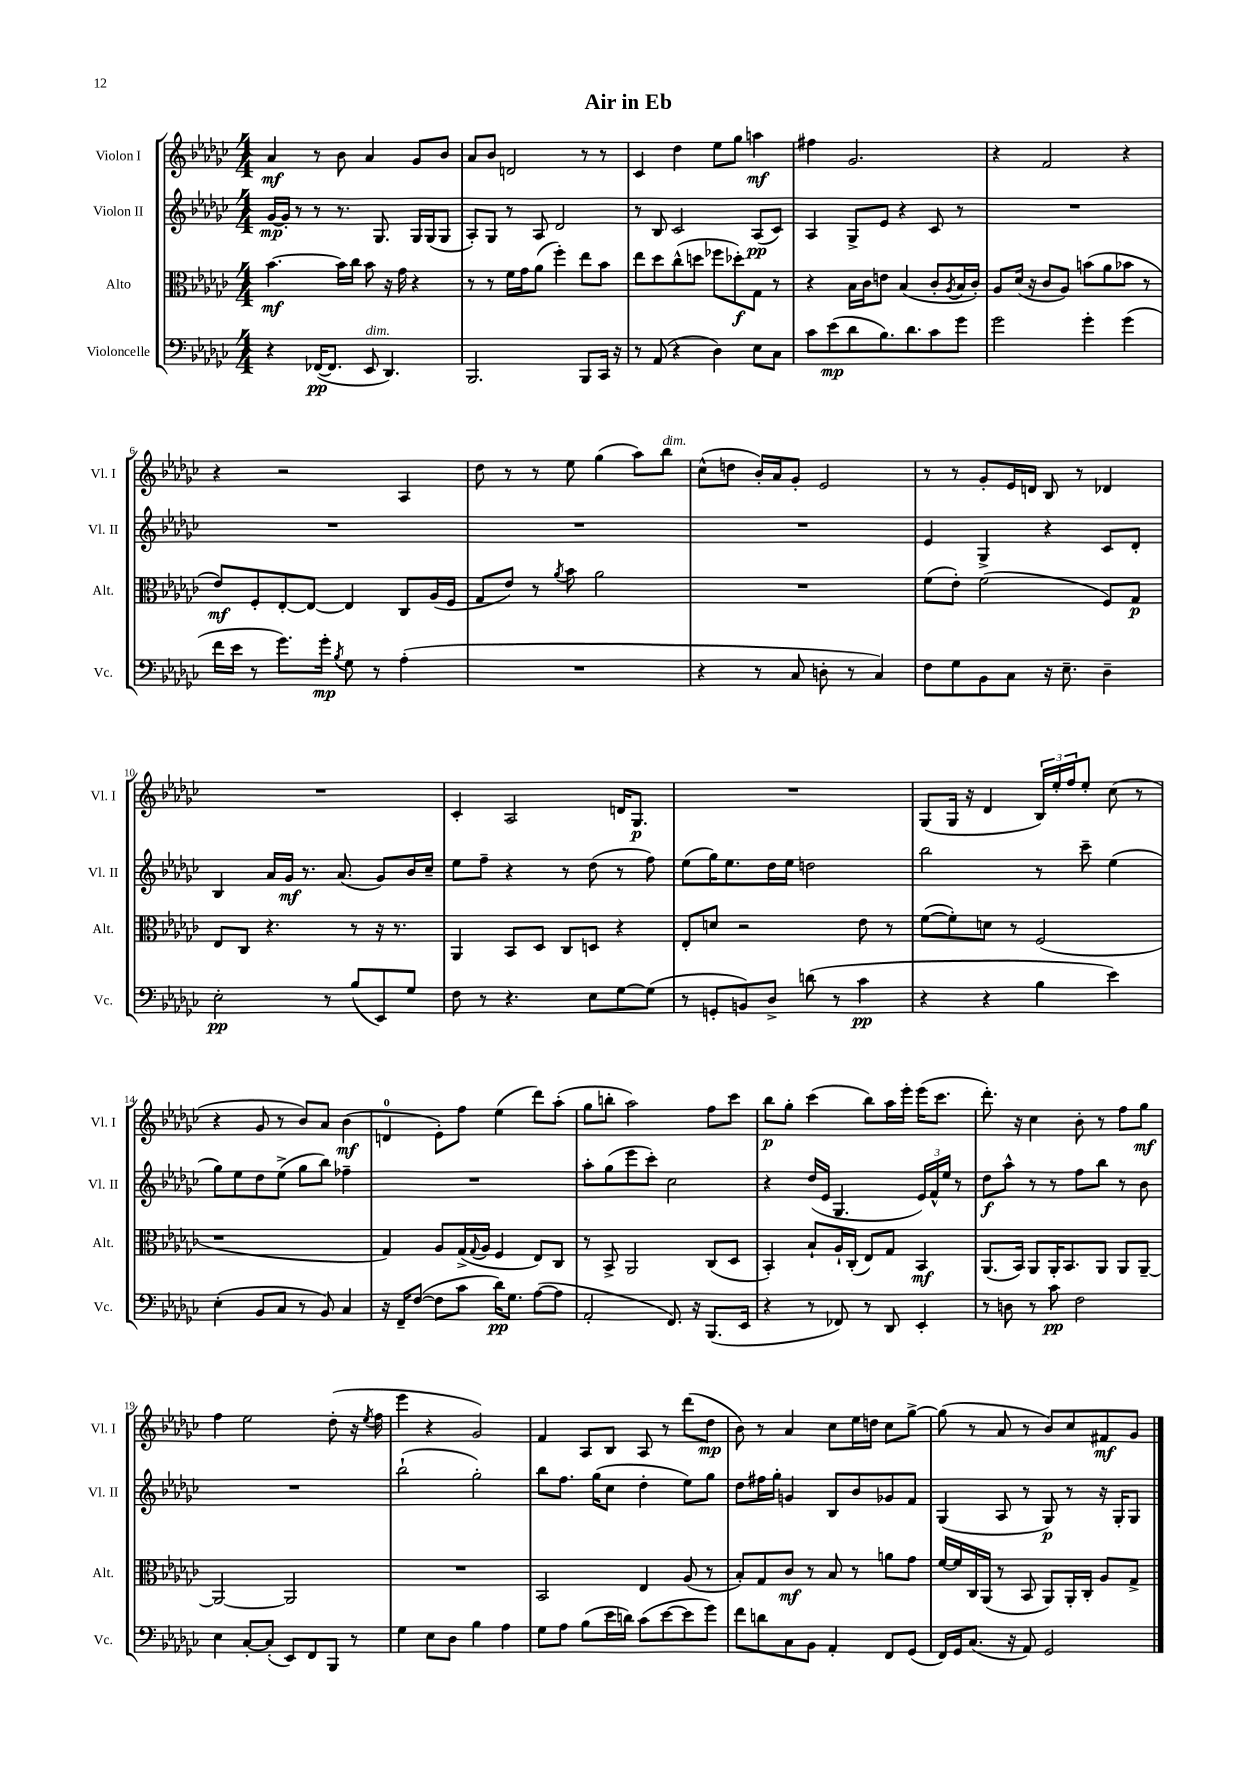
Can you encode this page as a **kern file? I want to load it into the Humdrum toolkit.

**kern	**dynam	**kern	**dynam	**kern	**dynam	**kern	**dynam
*part4	*part4	*part3	*part3	*part2	*part2	*part1	*part1
*staff4	*staff4	*staff3	*staff3	*staff2	*staff2	*staff1	*staff1
*I"Violoncelle	*	*I"Alto	*	*I"Violon II	*	*I"Violon I	*
*I'Vc.	*	*I'Alt.	*	*I'Vl. II	*	*I'Vl. I	*
*clefF4	*	*clefC3	*	*clefG2	*	*clefG2	*
*k[b-e-a-d-g-c-]	*	*k[b-e-a-d-g-c-]	*	*k[b-e-a-d-g-c-]	*	*k[b-e-a-d-g-c-]	*
*M4/4	*	*M4/4	*	*M4/4	*	*M4/4	*
=1	=1	=1	=1	=1	=1	=1	=1
4r	.	[4.b-\	mf	[16g-/LL	mp	4a-/	mf
.	.	.	.	16g-'/JJ]	.	.	.
.	.	.	.	8r	.	.	.
([16FF-X/KL	pp	.	.	8r	.	8r	.
8.FF-/J]	.	.	.	.	.	.	.
.	.	16b-\LL]	.	8.r	.	8b-\	.
.	.	16cc-\JJ	.	.	.	.	.
!LO:TX:a:i:t=dim.	!	!	!	!	!	!	!
8EE-/	.	8b-\	.	.	.	4a-/	.
.	.	.	.	8.G-/	.	.	.
4.DD-/)	.	16r	.	.	.	.	.
.	.	16g-\	.	.	.	.	.
.	.	4r	.	16G-/LL	.	8g-/L	.
.	.	.	.	(16G-/J	.	.	.
.	.	.	.	8G-/J	.	8b-/J	.
=2	=2	=2	=2	=2	=2	=2	=2
2.BBB-/	.	8r	.	8A-'/L)	.	8a-/L	.
.	.	8r	.	8G-/J	.	8b-/J	.
.	.	16f\LL	.	8r	.	2dn/	.
.	.	16g-\J	.	.	.	.	.
.	.	(8a-\J	.	8A-/	.	.	.
.	.	4ff'\)	.	2d-/	.	.	.
8BBB-/L	.	8ee-\L	.	.	.	8r	.
16CC-/Jk	.	8b-\J	.	.	.	8r	.
16r	.	.	.	.	.	.	.
=3	=3	=3	=3	=3	=3	=3	=3
8r	.	8ee-\L	.	8r	.	4c-/	.
(8AA-/	.	8dd-\	.	8B-/	.	.	.
4r	.	(8cc-^^\	.	2c-/	.	4dd-\	.
.	.	8ddn\J	.	.	.	.	.
4D-\)	.	8ff-X\L	.	.	.	8ee-\L	.
.	.	8dd-X'\)	f	.	.	8gg-\J	.
8E-\L	.	8G-\J	.	(8A-/L	pp	4aan\	mf
8C-\J	.	8r	.	8c-/J)	.	.	.
=4	=4	=4	=4	=4	=4	=4	=4
8c-\L	.	4r	.	4A-/	.	4ff#X\	.
(8e-\	mp	.	.	.	.	.	.
8d-\	.	16B-\LL	.	8G-^/L	.	2.g-/	.
.	.	16c-\J	.	.	.	.	.
8.B-\)	.	8en\J	.	8e-/J	.	.	.
.	.	(4B-/	.	4r	.	.	.
8.d-\	.	.	.	.	.	.	.
8c-\	.	8c-'/L	.	8c-/	.	.	.
.	.	8qA-/	.	.	.	.	.
8g-\J	.	16B-/L	.	8r	.	.	.
.	.	16c-'/JJ)	.	.	.	.	.
=5	=5	=5	=5	=5	=5	=5	=5
2g-\	.	8A-/L	.	1r	.	4r	.
.	.	(16d-/Jk	.	.	.	.	.
.	.	16r	.	.	.	.	.
.	.	8c-/L	.	.	.	2f/	.
.	.	8A-/J)	.	.	.	.	.
4g-'\	.	(8bn\L	.	.	.	.	.
.	.	8a-\	.	.	.	.	.
(4g-\	.	8b-X\J	.	.	.	4r	.
.	.	8r	.	.	.	.	.
!!LO:LB:g=z
=6	=6	=6	=6	=6	=6	=6	=6
16f\LL	.	8e-/L)	mf	1r	.	4r	.
16e-\JJ	.	.	.	.	.	.	.
8r	.	8F'/	.	.	.	.	.
8.g-\L)	.	[8E-'/	.	.	.	2r	.
.	.	8E-/J_	.	.	.	.	.
16g-'\Jk	mp	.	.	.	.	.	.
8qB-/	.	.	.	.	.	.	.
8G-\	.	4E-/]	.	.	.	.	.
8r	.	.	.	.	.	.	.
(4A-'\	.	8C-/L	.	.	.	4A-/	.
.	.	(16A-/L	.	.	.	.	.
.	.	16F/JJ	.	.	.	.	.
=7	=7	=7	=7	=7	=7	=7	=7
1r	.	8G-/L	.	1r	.	8dd-\	.
.	.	8e-/J)	.	.	.	8r	.
.	.	8r	.	.	.	8r	.
.	.	8qa-/	.	.	.	.	.
.	.	8b-\	.	.	.	8ee-\	.
.	.	2a-\	.	.	.	(4gg-\	.
.	.	.	.	.	.	8aa-\L)	.
!	!	!	!	!	!	!LO:TX:a:i:t=dim.	!
.	.	.	.	.	.	8bb-\J	.
=8	=8	=8	=8	=8	=8	=8	=8
4r	.	1r	.	1r	.	(8cc-^^\L	.
.	.	.	.	.	.	8ddn\J	.
8r	.	.	.	.	.	16b-'/LL)	.
.	.	.	.	.	.	16a-/J	.
8C-/	.	.	.	.	.	8g-'/J	.
8Dn'\	.	.	.	.	.	2e-/	.
8r	.	.	.	.	.	.	.
4C-/)	.	.	.	.	.	.	.
=9	=9	=9	=9	=9	=9	=9	=9
8F\L	.	(8f\L	.	4e-/	.	8r	.
8G-\	.	8e-'\J)	.	.	.	8r	.
8BB-\	.	(2f\	.	4G-^/	.	8g-'/L	.
8C-\J	.	.	.	.	.	16e-/L	.
.	.	.	.	.	.	16dn/JJ	.
16r	.	.	.	4r	.	8B-/	.
8.E-~\	.	.	.	.	.	.	.
.	.	.	.	.	.	8r	.
4D-~\	.	8F/L)	.	8c-/L	.	4d-X/	.
.	.	8G-/J	p	8d-'/J	.	.	.
!!LO:LB:g=z
=10	=10	=10	=10	=10	=10	=10	=10
2E-'\	pp	8E-/L	.	4B-/	.	1r	.
.	.	8C-/J	.	.	.	.	.
.	.	4.r	.	16a-/LL	.	.	.
.	.	.	.	16g-/JJ	mf	.	.
.	.	.	.	8.r	.	.	.
8r	.	.	.	.	.	.	.
.	.	.	.	(8.a-/	.	.	.
(8B-/L	.	8r	.	.	.	.	.
8EE-/)	.	16r	.	8g-/L)	.	.	.
.	.	8.r	.	.	.	.	.
8G-/J	.	.	.	16b-/L	.	.	.
.	.	.	.	16cc-~/JJ	.	.	.
=11	=11	=11	=11	=11	=11	=11	=11
8F\	.	4AA-/	.	8ee-\L	.	4c-'/	.
8r	.	.	.	8ff~\J	.	.	.
4.r	.	8BB-/L	.	4r	.	2A-/	.
.	.	8D-/J	.	.	.	.	.
.	.	8C-/L	.	8r	.	.	.
8E-\L	.	8Dn/J	.	(8dd-\	.	.	.
[8G-\	.	4r	.	8r	.	16dn/KL	.
.	.	.	.	.	.	8.G-/J	p
(8G-\J]	.	.	.	8ff\)	.	.	.
=12	=12	=12	=12	=12	=12	=12	=12
8r	.	8E-'/L	.	(8ee-\L	.	1r	.
8GGn'/L	.	8dn/J	.	16gg-\K)	.	.	.
.	.	.	.	8.ee-\	.	.	.
8BBn/)	.	2r	.	.	.	.	.
8D-^/J	.	.	.	16dd-\L	.	.	.
.	.	.	.	16ee-\JJ	.	.	.
(8dn\	.	.	.	2ddn\	.	.	.
8r	.	.	.	.	.	.	.
4c-\	pp	8e-\	.	.	.	.	.
.	.	8r	.	.	.	.	.
=13	=13	=13	=13	=13	=13	=13	=13
4r	.	([8f\L	.	2bb-\	.	(8G-/L	.
.	.	8f'\])	.	.	.	16G-/Jk	.
.	.	.	.	.	.	16r	.
4r	.	8dn\J	.	.	.	4d-/	.
.	.	8r	.	.	.	.	.
4B-\	.	(2F/	.	8r	.	24B-/LL)	.
.	.	.	.	.	.	24ee-'/	.
.	.	.	.	.	.	24ff/J	.
.	.	.	.	8ccc-~\	.	8ee-'/J	.
4e-\)	.	.	.	(4ee-\	.	(8cc-\	.
.	.	.	.	.	.	8r	.
!!LO:LB:g=z
=14	=14	=14	=14	=14	=14	=14	=14
(4E-'\	.	1r	.	8gg-\L)	.	4r	.
.	.	.	.	8ee-\	.	.	.
8BB-/L	.	.	.	8dd-\	.	8g-/	.
8C-/J	.	.	.	(8ee-^\J	.	8r	.
8r	.	.	.	8gg-\L	.	8b-/L)	.
8BB-/)	.	.	.	8bb-\J)	.	8a-/J	.
4C-/	.	.	.	4ff-X~\	.	(4b-\	mf
=15	=15	=15	=15	=15	=15	=15	=15
16r	.	4G-/)	.	1r	.	4dn/	.
16FF~/KL	.	.	.	.	.	.	.
([8F/J	.	.	.	.	.	.	.
8F\L]	.	8A-/L	.	.	.	8e-'\L)	.
8c-\J	.	(16G-^/L	.	.	.	8ff\J	.
.	.	8qqG-/	.	.	.	.	.
.	.	16A-/JJ	.	.	.	.	.
16d-\KL)	pp	4F/	.	.	.	(4ee-\	.
8.G-\J	.	.	.	.	.	.	.
([8A-\L	.	8E-/L)	.	.	.	8ddd-\L)	.
8A-\J]	.	8C-/J	.	.	.	(8aa-'\J	.
=16	=16	=16	=16	=16	=16	=16	=16
2AA-'/	.	8r	.	8aa-'\L	.	8gg-\L	.
.	.	8BB-^/	.	(8gg-\	.	8bbn'\J	.
.	.	2AA-/	.	8eee-\	.	2aa-\)	.
.	.	.	.	8ccc-'\J)	.	.	.
8.FF/)	.	.	.	2cc-\	.	.	.
16r	.	.	.	.	.	.	.
(8.BBB-/L	.	(8C-/L	.	.	.	8ff\L	.
.	.	8D-/J	.	.	.	8ccc-\J	.
16EE-/Jk	.	.	.	.	.	.	.
=17	=17	=17	=17	=17	=17	=17	=17
4r	.	4BB-'/)	.	4r	.	8bb-\L	p
.	.	.	.	.	.	8gg-'\J	.
8r	.	8B-`/L	.	(16dd-/LL	.	(4ccc-\	.
.	.	.	.	16e-/JJ	.	.	.
8FF-X/)	.	16A-`/L	.	4.G-/	.	.	.
.	.	(16C-'/JJ	.	.	.	.	.
8r	.	8E-/L)	.	.	.	8bb-\L)	.
8DD-/	.	8G-/J	.	.	.	16aa-\L	.
.	.	.	.	.	.	16eee-'\JJ	.
4EE-'/	.	4BB-/	mf	24e-/LL)	.	(16eee-\KL	.
.	.	.	.	24f^^/	.	.	.
.	.	.	.	.	.	8.ccc-\J	.
.	.	.	.	24ee-/JJ	.	.	.
.	.	.	.	8r	.	.	.
=18	=18	=18	=18	=18	=18	=18	=18
8r	.	(8.AA-/L	.	8dd-\L	f	8.ddd-'\)	.
8Dn\	.	.	.	8aa-^^\J	.	.	.
.	.	16BB-/Jk)	.	.	.	16r	.
8r	.	8AA-/L	.	8r	.	4cc-\	.
8c-\	pp	16AA-'/K	.	8r	.	.	.
.	.	8.BB-/	.	.	.	.	.
2F\	.	.	.	8ff\L	.	8b-'\	.
.	.	8AA-/J	.	8bb-\J	.	8r	.
.	.	8AA-/L	.	8r	.	8ff\L	.
.	.	[8AA-~/J	.	8b-\	.	8gg-\J	mf
!!LO:LB:g=z
=19	=19	=19	=19	=19	=19	=19	=19
4E-\	.	2AA-/_	.	1r	.	4ff\	.
[8C-'/L	.	.	.	.	.	2ee-\	.
(8C-'/J]	.	.	.	.	.	.	.
8EE-/L)	.	2AA-/]	.	.	.	.	.
8FF/	.	.	.	.	.	.	.
8BBB-/J	.	.	.	.	.	(8dd-'\	.
8r	.	.	.	.	.	16r	.
.	.	.	.	.	.	8qee-/	.
.	.	.	.	.	.	16ff\	.
=20	=20	=20	=20	=20	=20	=20	=20
4G-\	.	1r	.	(2bb-`\	.	4eee-\	.
8E-\L	.	.	.	.	.	4r	.
8D-\J	.	.	.	.	.	.	.
4B-\	.	.	.	2gg-'\)	.	2g-/)	.
4A-\	.	.	.	.	.	.	.
=21	=21	=21	=21	=21	=21	=21	=21
8G-\L	.	2BB-/	.	8bb-\L	.	4f/	.
8A-\J	.	.	.	8.ff\J	.	.	.
(8B-\L	.	.	.	.	.	8A-/L	.
.	.	.	.	(16gg-\KL	.	.	.
16e-\L	.	.	.	8cc-\J	.	8B-/J	.
16dn\JJ)	.	.	.	.	.	.	.
(8c-\L	.	4E-/	.	4dd-'\	.	8A-/	.
[8e-\	.	.	.	.	.	8r	.
8e-\]	.	(8A-/	.	8ee-\L)	.	(8ddd-\L	.
8g-\J)	.	8r	.	8gg-\J	.	8dd-\J	mp
=22	=22	=22	=22	=22	=22	=22	=22
8f\L	.	8B-'/L)	.	8dd-\L	.	8b-\)	.
8dn\	.	8G-/	.	16ff#X\L	.	8r	.
.	.	.	.	16gg-'\JJ	.	.	.
8C-\	.	8c-/J	mf	4gn/	.	4a-/	.
8BB-\J	.	8r	.	.	.	.	.
4AA-'/	.	8B-/	.	8B-/L	.	8cc-\L	.
.	.	8r	.	8b-/	.	16ee-\L	.
.	.	.	.	.	.	16ddn\JJ	.
8FF/L	.	8an\L	.	8g-X/	.	8cc-\L	.
(8GG-/J	.	8g-\J	.	8f/J	.	[8gg-^\J	.
=23	=23	=23	=23	=23	=23	=23	=23
16FF/LL)	.	[16f/LL	.	(4G-/	.	(8gg-\]	.
16GG-/J	.	16f/]	.	.	.	.	.
(8.C-/J	.	16C-/	.	.	.	8r	.
.	.	(16AA-/JJ	.	.	.	.	.
.	.	8r	.	8A-/	.	8a-/	.
16r	.	.	.	.	.	.	.
8AA-/)	.	8BB-/	.	8r	.	8r	.
2GG-/	.	8AA-/L)	.	8G-/)	p	8b-/L)	.
.	.	16AA-'/L	.	8r	.	8cc-/	.
.	.	16C-'/JJ	.	.	.	.	.
.	.	8A-/L	.	16r	.	8f#X/	mf
.	.	.	.	16G-'/KL	.	.	.
.	.	8G-^/J	.	8G-/J	.	8g-/J	.
==	==	==	==	==	==	==	==
*-	*-	*-	*-	*-	*-	*-	*-
